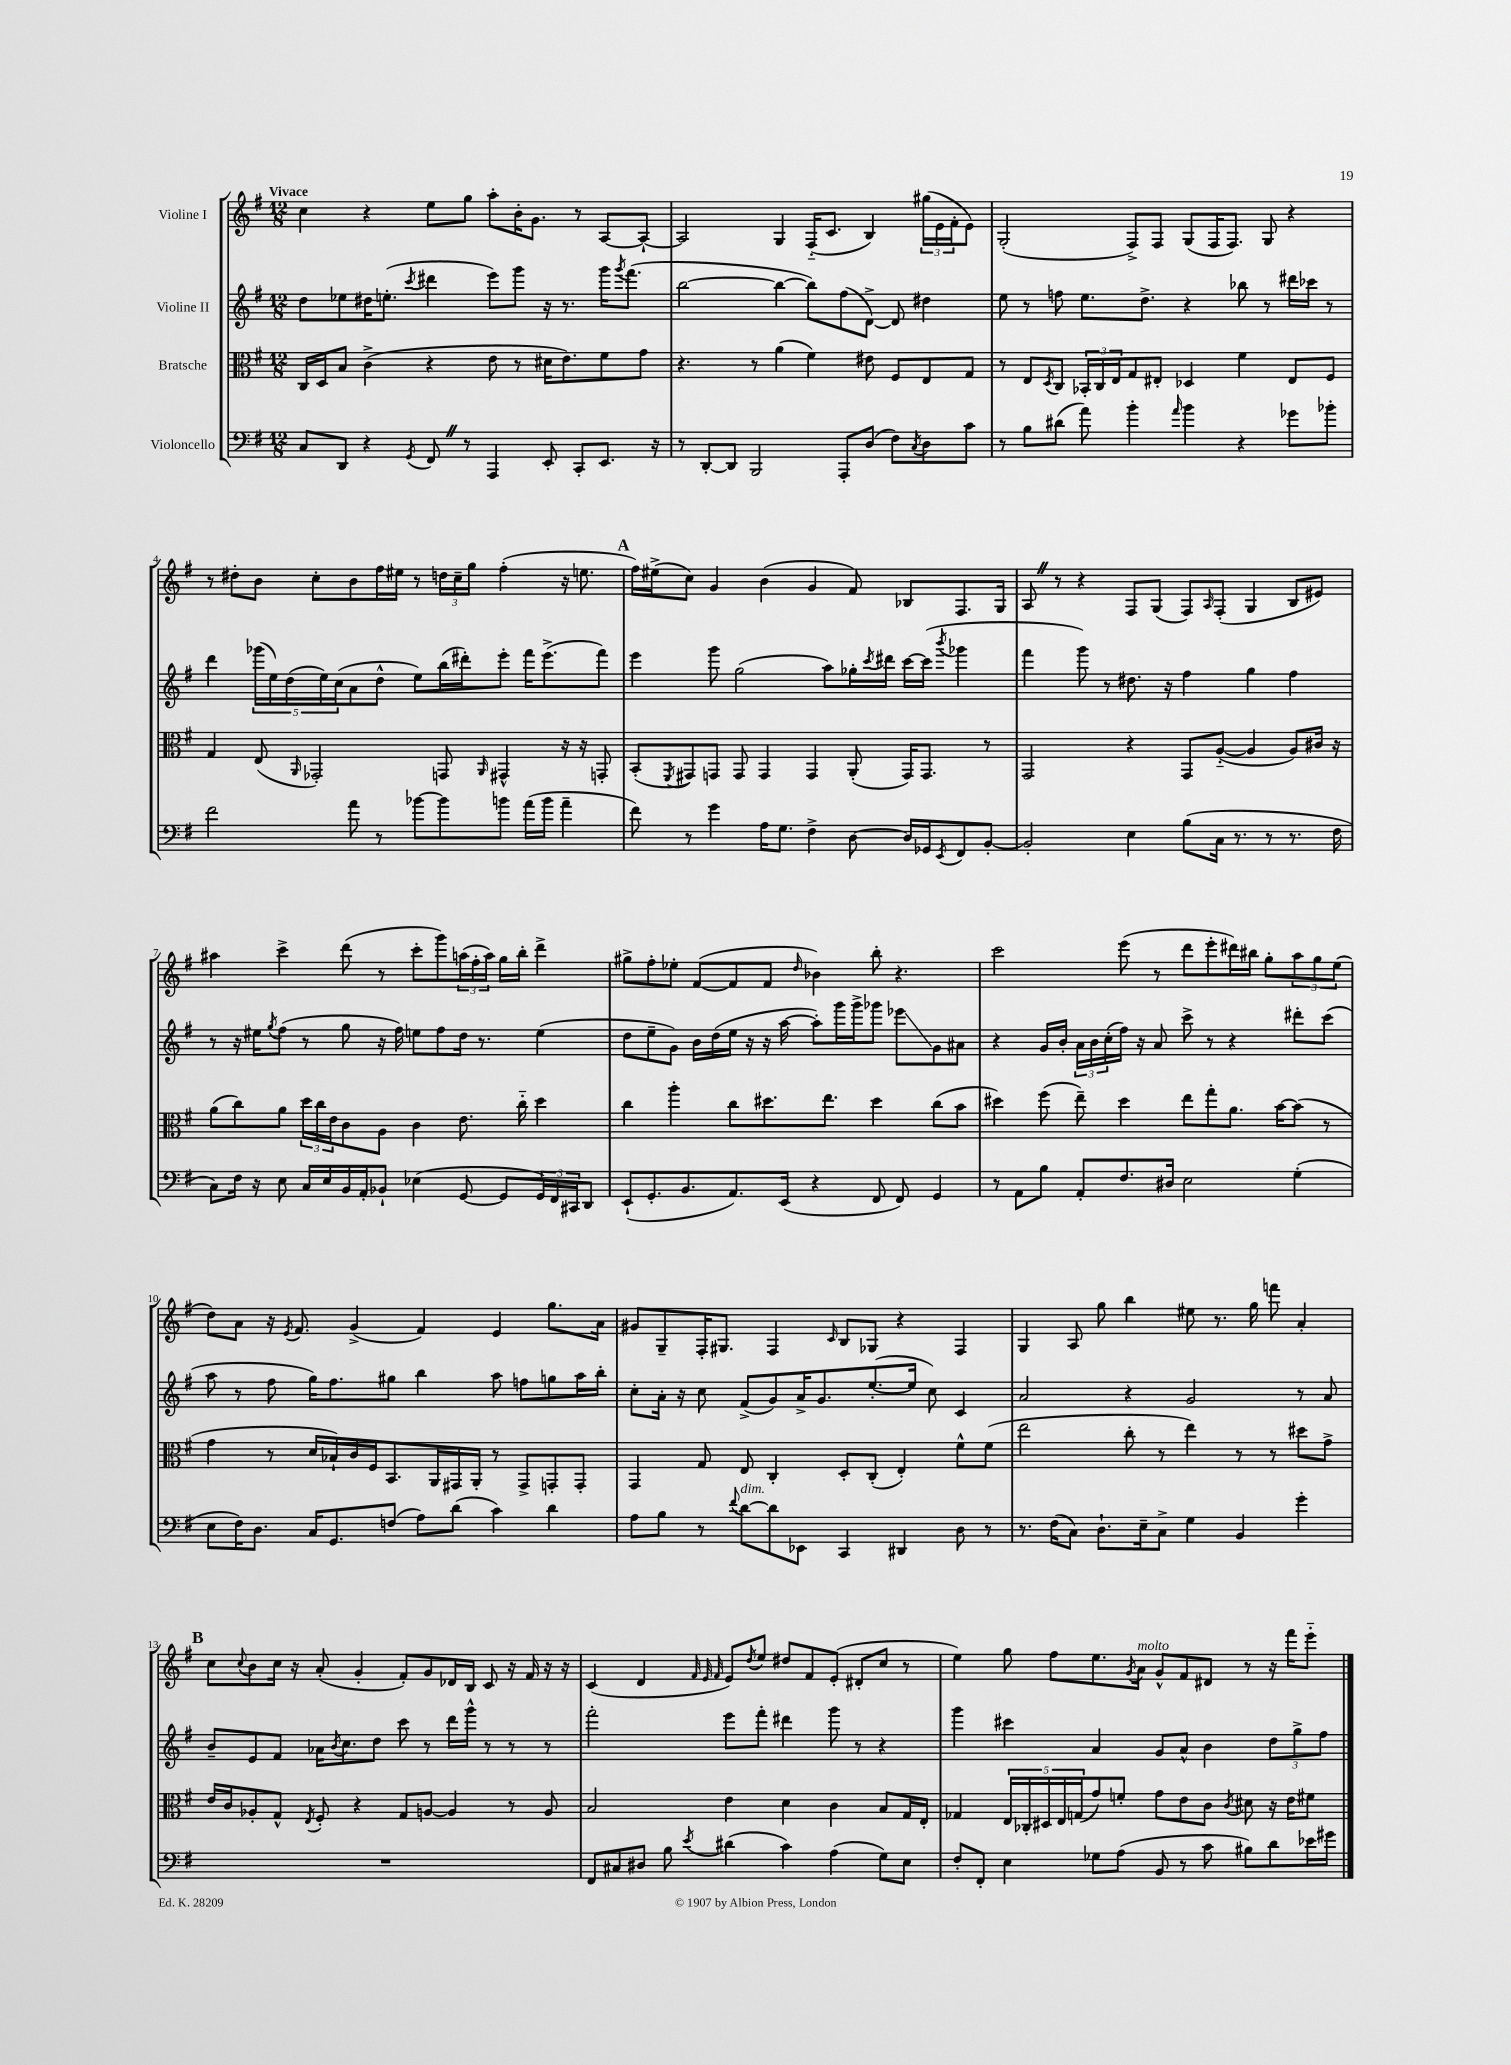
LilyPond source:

<<
\new StaffGroup <<
\new Staff = "s0" \with { instrumentName = "Violine I" } {
    \clef treble \key g \major \numericTimeSignature \time 12/8 \tempo "Vivace"
    c''4 r4 e''8 g''8 a''8-. b'16-. g'8. r8 a8~ a8~-! |
    a2 g4 fis16-_( c'8. b4) \tuplet 3/2 { gis''16( e'16 fis'16-. } e'8) |
    g2-.( fis8->) fis8 g8( fis16 fis8.) g8 r4 |
    r8 dis''8-. b'8 c''8-. b'8 fis''16 eis''16 r8 \tuplet 3/2 { d''16 c''16-- g''16 } fis''4-.( r16 e''8. |
    \mark \markup { \bold "A" } fis''16) eis''16->( c''8) g'4 b'4( g'4 fis'8) bes8 fis8. g16 |
    a8 \once \override BreathingSign.text = \markup { \musicglyph "scripts.caesura.straight" } \breathe r8 r4 fis8 g8( fis8) \grace { a16 } fis8-.( g4 b8 eis'8) |
    ais''4 c'''4-> d'''8( r8 c'''8-. g'''8) \tuplet 3/2 { a''16( fis''16-. a''16) } g''16 b''16-. d'''4-> |
    gis''8-> fis''8-. ees''8-. fis'8~( fis'8 fis'8 \grace { d''16 } bes'4) b''8-. r4. |
    c'''2 e'''8( r8 d'''8 e'''8-. dis'''16) bis''16 g''8-. \tuplet 3/2 { a''8 g''8 e''8( } |
    d''8) a'8 r16 \acciaccatura { e'8 } fis'8. g'4->( fis'4) e'4 g''8. a'16 |
    gis'8 g8-- fis16-. gis8. fis4 \grace { c'16 } b8 ges8 r4 fis4 |
    g4 a8 g''8 b''4 eis''8 r8. g''16 f'''8 a'4-. |
    \mark \markup { \bold "B" } c''8 \appoggiatura { c''8 } b'8 c''16 r16 a'8-.( g'4-. fis'8-.) g'8 des'16 b16 c'8 r16 fis'16 r16 r16 |
    c'4( d'4 \grace { fis'32 e'32 fis'32 } e'8) \acciaccatura { d''8 } e''8 dis''8 fis'8 e'8-.( dis'8-. c''8 r8 |
    e''4) g''8 fis''8 e''8. \acciaccatura { g'8 } a'16^\markup { \italic "molto" } g'8-^ fis'8 dis'8 r8 r16 fis'''16 e'''8-_ \bar "|." |
}
\new Staff = "s1" \with { instrumentName = "Violine II" } {
    \clef treble \key g \major \numericTimeSignature \time 12/8
    d''8 ees''8 dis''16 e''8.-.( \acciaccatura { c'''8 } dis'''4 e'''8) g'''8 r16 r8. g'''16 \acciaccatura { g'''8 } fis'''8.( |
    b''2~ b''4~ b''8) fis''8( d'8~->) d'8 dis''4 |
    e''8 r8 f''8 e''8. d''8.-> r4 bes''8 r8 dis'''16 ces'''16 r8 |
    d'''4 \tuplet 5/4 { ges'''16( e''16) d''16( e''16) c''16( } a'8 d''8-^ e''8) b''16( dis'''16-.) e'''8-. fis'''16 e'''8.->( fis'''8) |
    \mark \markup { \bold "A" } e'''4 g'''8 g''2( a''8) ges''16-. \acciaccatura { c'''8 } dis'''16 c'''16~ c'''16( \acciaccatura { b'''8 } ges'''4 |
    fis'''4 g'''8) r8 dis''8. r16 fis''4 g''4 fis''4 |
    r8 r16 eis''16 \acciaccatura { g''8 } fis''8( r8 g''8 r16 fis''16) e''8 fis''8 d''16 r8. e''4( |
    d''8 e''8-- g'8) b'16 d''16( e''16 r16 r16 a''16~ a''8-.) g'''16 g'''16-> ges'''8 ees'''8\glissando g'8 ais'8 |
    r4 g'16 b'16-. \tuplet 3/2 { a'16 b'16 c''16-.( } fis''16) r16 a'8 c'''8-> r8 r4 dis'''8-. c'''8( |
    a''8 r8 fis''8 g''16) fis''8. gis''8 b''4 a''8 f''8 g''8 a''16 b''16-. |
    c''8-. a'16-. r16 c''8 fis'8->( g'8) a'16-> g'8. e''8.~-.( e''16 c''8) c'4 |
    a'2 r4 g'2 r8 a'8 |
    \mark \markup { \bold "B" } b'8-- e'8 fis'8 aes'16 \acciaccatura { b'8 } c''8. d''8 c'''8 r8 d'''16 g'''16-^ r8 r8 r8 |
    fis'''2-. e'''8 fis'''8-. dis'''4 g'''8 r8 r4 |
    g'''4 cis'''4 a'4 g'8 a'8-^ b'4 \tuplet 3/2 { d''8 g''8-> fis''8 } \bar "|." |
}
\new Staff = "s2" \with { instrumentName = "Bratsche" } {
    \clef alto \key g \major \numericTimeSignature \time 12/8
    c16 d16 b8 c'4->( r4 e'8 r8 dis'16 e'8.) fis'8 g'8 |
    r4. r8 a'4( fis'4) eis'8 fis8 e8 g8 |
    r8 e8 \acciaccatura { d8 } c8 \tuplet 3/2 { bes,16-. c16 e16 } g8 eis8-. des4 fis'4 eis8 fis8 |
    g4 e8( \grace { a,16 } ges,2-.) g,8 \grace { a,16 } gis,4-^ r16 r16 g,8-. |
    \mark \markup { \bold "A" } b,8-.( \acciaccatura { fis,8 } gis,8) g,8 g,8 g,4 g,4 a,8-.( g,16) g,8. r8 |
    g,2 r4 g,8 a8~-_( a4 a8) cis'16 r16 |
    a'8( c''8) a'8 \tuplet 3/2 { d''16 c''16 e'16 } c'8 a8 c'4 e'8. c''16-_ d''4 |
    c''4 a''4-. c''8 dis''8. e''8. dis''4 c''8( b'8 |
    dis''4) fis''8( e''8--) dis''4 e''8 g''8-. a'8. b'16~ b'8( r8 |
    g'4 r8 d'16 bes16-!) c'16 fis16 b,8. a,16 gis,16 a,16-. r8 gis,8-> g,8-. g,8-. |
    g,4 g8 e8 c4-. d8-. c8-.( e4-.) fis'8-^ fis'8( |
    e''2 c''8-. r8 e''4) r8 r8 dis''8 g'8-> |
    \mark \markup { \bold "B" } e'16 c'16 aes8-. g8-^ \acciaccatura { e8 } fis8-. r4 g8 a8~ a4 r8 a8 |
    b2 e'4 d'4 c'4 b8 g16 e16-. |
    ges4 \tuplet 5/4 { e16 ces16-. dis16 e16 g16( } g'8) f'8-. g'8 e'8 c'8 \acciaccatura { c'8 } dis'8 r16 e'16 fis'8 \bar "|." |
}
\new Staff = "s3" \with { instrumentName = "Violoncello" } {
    \clef bass \key g \major \numericTimeSignature \time 12/8
    c8 d,8 r4 \acciaccatura { g,8 } fis,8 \once \override BreathingSign.text = \markup { \musicglyph "scripts.caesura.straight" } \breathe r8 a,,4 e,8-. c,8-. e,8. r16 |
    r8 d,8~-. d,8 b,,2 a,,8-. d8( fis8) \acciaccatura { c8 } d8 c'8 |
    r8 b8 dis'8( a'8) b'4-. \grace { a'16 } b'4 r4 ges'8 bes'8-. |
    fis'2 a'8 r8 bes'8~ bes'8 b'8 a'16( b'16 a'4-- |
    \mark \markup { \bold "A" } fis'8) r8 g'4 a16 g8. fis4-> d8~ d16 ges,16 \acciaccatura { e,8 } fis,8 b,8~-. |
    b,2-. e4 b8( c16 r8. r8 r8. fis16 |
    c8) fis16 r16 e8 c16 e16 b,16 a,16-. bes,8-! ees4( g,8~ g,8 \tuplet 3/2 { g,16) fis,16 cis,16 } d,8 |
    e,8-!( g,8.-. b,8. a,8.) e,16( r4 fis,8 fis,8) g,4 |
    r8 a,8 b8 a,8-. fis8. dis16 e2 g4-.( |
    e8 fis16) d8. c16 g,8. f8( a8) d'8( c'4) d'4 |
    a8 b8 r8 \appoggiatura { fis'8 } d'8~^\markup { \italic "dim." } d'8 ees,8 c,4 dis,4 d8 r8 |
    r8. fis16( c8) d8.-! e16-- c8-> g4 b,4 g'4-. |
    \mark \markup { \bold "B" } R1. |
    fis,8 cis8 dis8 b8 \acciaccatura { e'8 } dis'4( c'4) a4( g8) e8 |
    fis8-. fis,8-. e4 ges8 a8( b,8 r8 c'8 bis8) d'8 ees'16 gis'16 \bar "|." |
}
>>
>>
